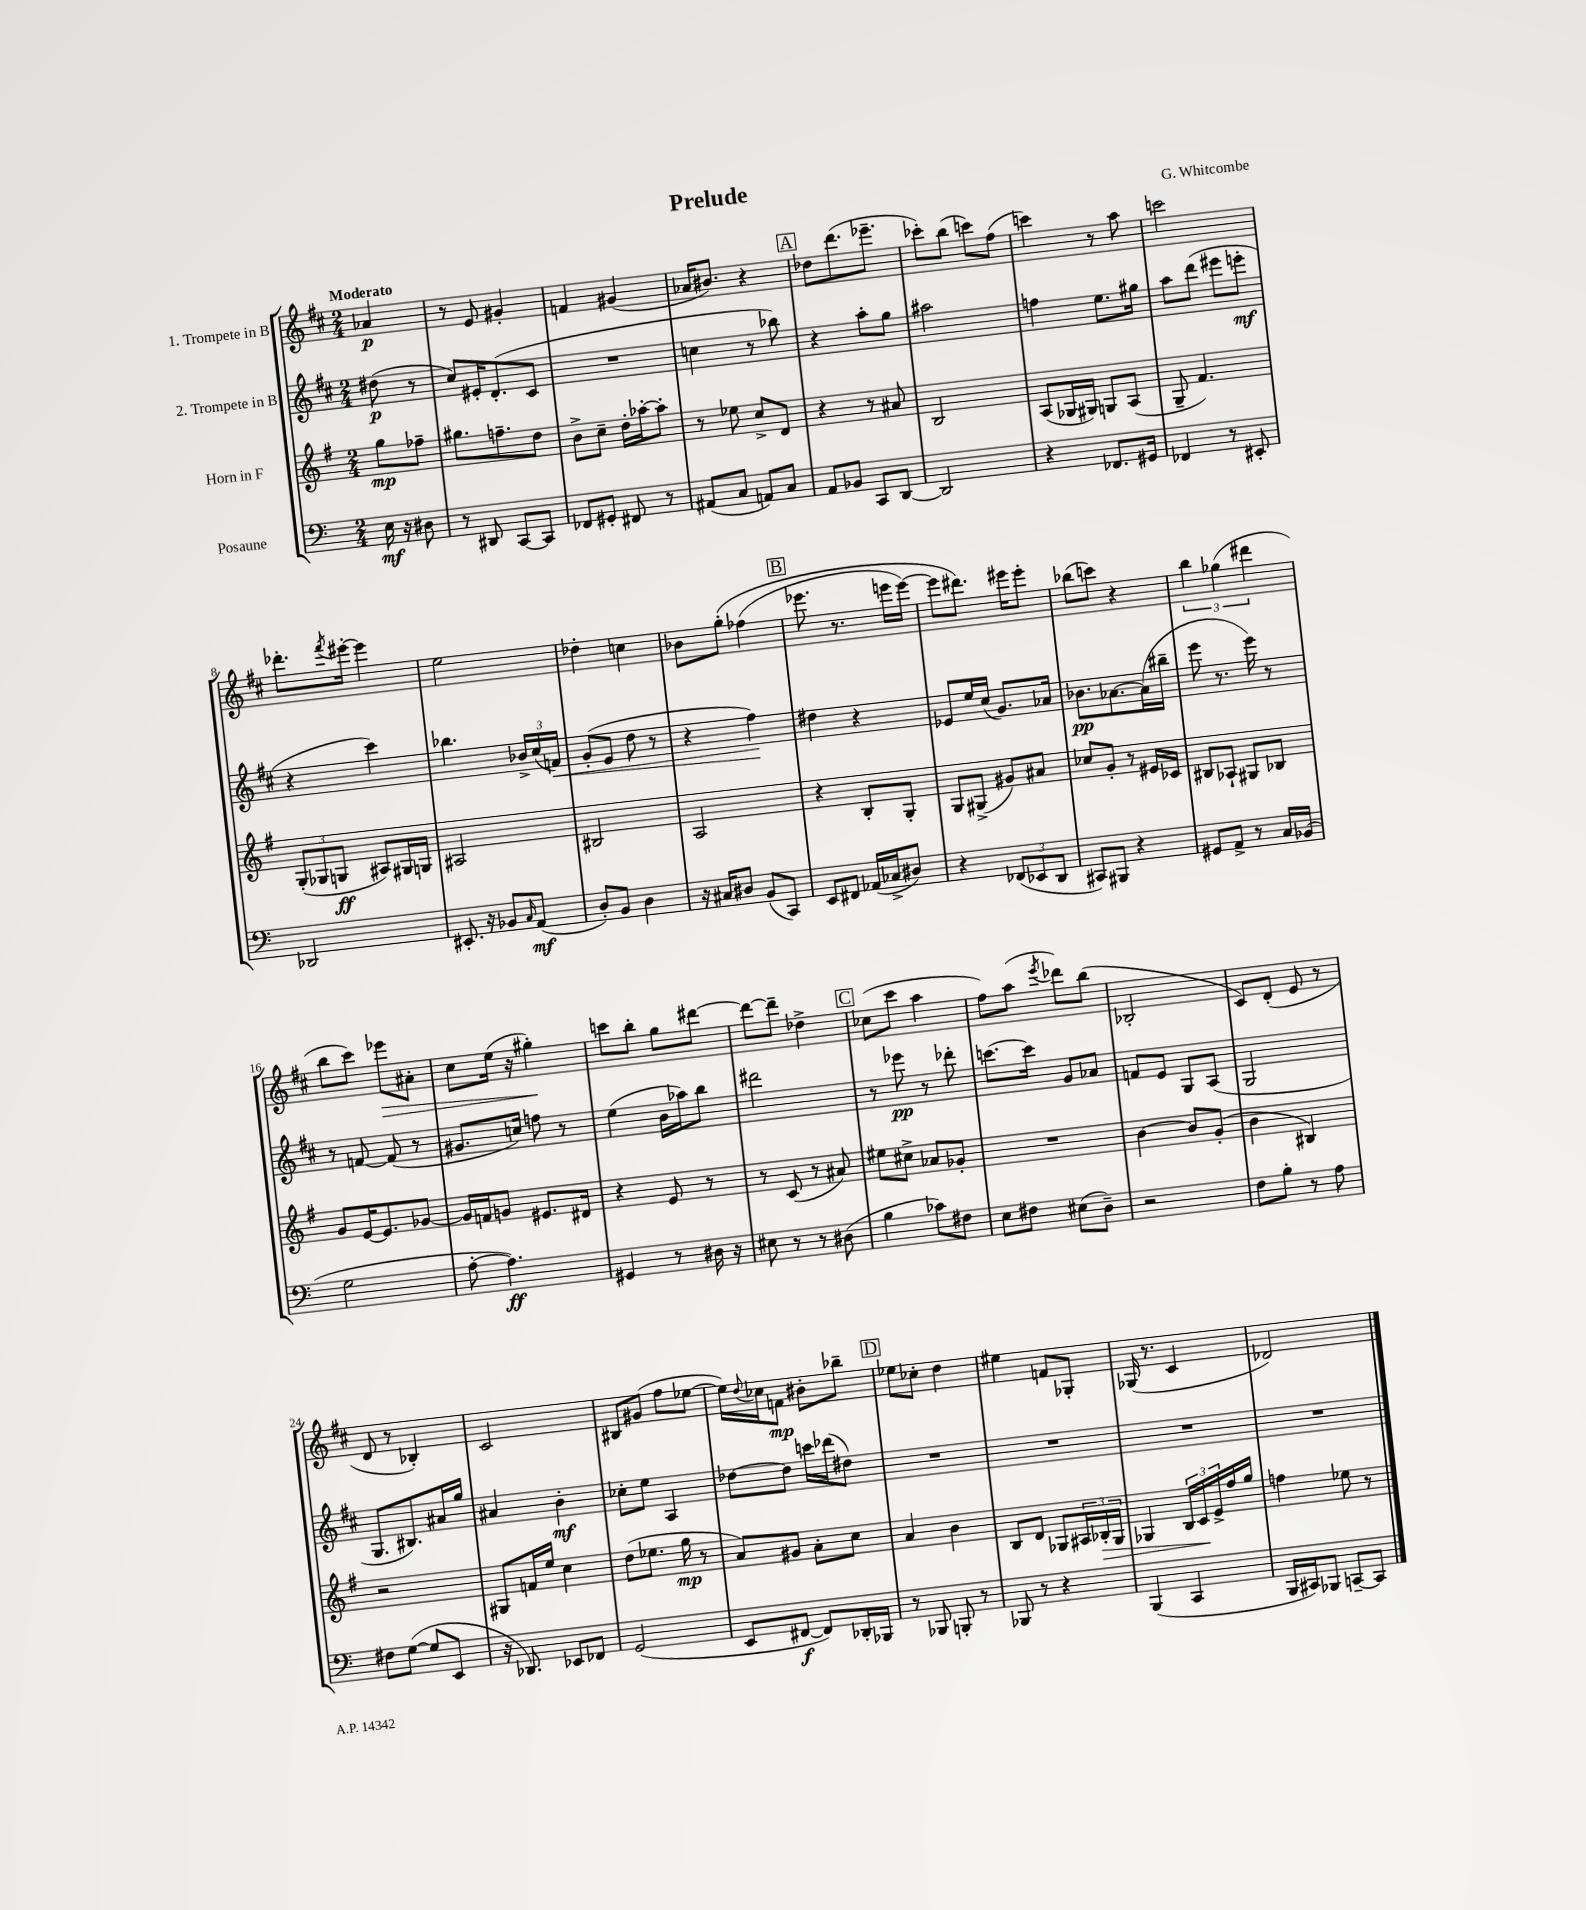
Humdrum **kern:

**kern	**dynam	**kern	**dynam	**kern	**dynam	**kern	**dynam
*part4	*part4	*part3	*part3	*part2	*part2	*part1	*part1
*staff4	*staff4	*staff3	*staff3	*staff2	*staff2	*staff1	*staff1
*I"Posaune	*	*I"Horn in F	*	*I"2. Trompete in B	*	*I"1. Trompete in B	*
*clefF4	*	*clefG2	*	*clefG2	*	*clefG2	*
*k[]	*	*k[f#]	*	*k[f#c#]	*	*k[f#c#]	*
*M2/4	*	*M2/4	*	*M2/4	*	*M2/4	*
=	=	=	=	=	=	=	=
!	!	!	!	!	!	!LO:TX:a:B:t=Moderato	!
16E\	mf	8gg\L	mp	(8dd#X\	p	4a-X/	p
16r	.	.	.	.	.	.	.
8D#X\	.	8ff-X~\J	.	8r	.	.	.
=1	=1	=1	=1	=1	=1	=1	=1
8r	.	8.gg#X\L	.	8cc#/L)	.	8r	.
8DD#X/	.	.	.	16e#X'/K	.	8e/	.
.	.	8.ffn~\	.	(8.d'/	.	.	.
[8CC/L	.	.	.	.	.	4g#X'/	.
8CC/J]	.	8dd\J	.	8c#/J	.	.	.
=2	=2	=2	=2	=2	=2	=2	=2
8FF-X/L	.	8b^\L	.	2r	.	4fn/	.
8GG#X'/J	.	8cc~\J	.	.	.	.	.
8FF#X/	.	16dd'\LL	.	.	.	(4g#X/	.
.	.	[16aa-X'\J	.	.	.	.	.
8r	.	8aa-'\J]	.	.	.	.	.
=3	=3	=3	=3	=3	=3	=3	=3
(8AA#X/L	.	8r	.	4ccn\	.	16a-X/KL	.
.	.	.	.	.	.	8.b#X/J)	.
8C/J	.	8ee-X\	.	.	.	.	.
8AAn/L)	.	8cc^/L	.	8r	.	4r	.
8C/J	.	8d/J	.	8bb-X\)	.	.	.
!!LO:REH:place=s1:t=A
=4	=4	=4	=4	=4	=4	=4	=4
8AA/L	.	4r	.	4r	.	8dd-X\L	.
8BB-X/J	.	.	.	.	.	(8.ddd\	.
8CC/L	.	8r	.	8aa'\L	.	.	.
.	.	.	.	.	.	8.eee-X~\J	.
[8DD/J	.	8a#X/	.	8gg\J	.	.	.
=5	=5	=5	=5	=5	=5	=5	=5
2DD/]	.	2B/	.	2aa#X\	.	8ccc-X'\L)	.
.	.	.	.	.	.	(8bb\J	.
.	.	.	.	.	.	8cccn\L)	.
.	.	.	.	.	.	(8ff#\J	.
=6	=6	=6	=6	=6	=6	=6	=6
4r	.	(8A/L	.	4ffn\	.	4cccn\)	.
.	.	16G-X/L	.	.	.	.	.
.	.	16G#X/JJ)	.	.	.	.	.
8.FF-X/L	.	8Gn/L	.	8.ee\L	.	8r	.
.	.	(8A/J	.	.	.	8aa\	.
16GG#X/Jk	.	.	.	16gg#X\Jk	.	.	.
=7	=7	=7	=7	=7	=7	=7	=7
4FF-X/	.	8G~/	.	8aa\L	.	2cccn\	.
.	.	4.f#/)	.	(8ddd\J	.	.	.
8r	.	.	.	8eee#X\L	.	.	.
8EE#X'/	.	.	.	8eeen'\J	mf	.	.
!!LO:LB:g=z
=8	=8	=8	=8	=8	=8	=8	=8
2DD-X/	.	(12G'/L	.	4r	.	8.ddd-X'\L	.
.	.	12G-X/	.	.	.	.	.
.	.	12Gn/J	ff	.	.	.	.
.	.	.	.	.	.	8qfff#/	.
.	.	.	.	.	.	[16eee#X'\Jk	.
.	.	8A#X/L)	.	4ccc#\)	.	4eee#\]	.
.	.	16G#X/L	.	.	.	.	.
.	.	16Gn/JJ	.	.	.	.	.
=9	=9	=9	=9	=9	=9	=9	=9
8.EE#X'/	.	2A#X/	.	4.bb-X\	.	2ee\	.
16r	.	.	.	.	.	.	.
8BB-X/L	.	.	.	.	.	.	.
16qqC/	.	.	.	.	.	.	.
(8AA/J	mf	.	.	24b-X^/LL	.	.	.
.	.	.	.	(24cc#/	.	.	.
!	!	!	!	!	!LO:HP:b	!	!
.	.	.	.	24fn/JJ)	<	.	.
=10	=10	=10	=10	=10	=10	=10	=10
8D'/L)	.	2B#X/	.	(8g'/L	.	4dd-X'\	.
8BB/J	.	.	.	8e/J	.	.	.
4D\	.	.	.	8dd\	.	4ccn\	.
.	.	.	.	8r	.	.	.
=11	=11	=11	=11	=11	=11	=11	=11
16r	.	2A/	.	4r	.	8b-X\L	.
16C#X/KL	.	.	.	.	.	.	.
8D#X/J	.	.	.	.	.	(8gg'\J	.
(8BB/L	.	.	.	4ff#\)	.	(4ff-X\	.
8CC/J)	.	.	.	.	.	.	.
.	.	.	.	.	[	.	.
!!LO:REH:place=s1:t=B
=12	=12	=12	=12	=12	=12	=12	=12
8EE/L	.	4r	.	4dd#X\	.	8.eee-X\	.
8FF#X/J	.	.	.	.	.	.	.
.	.	.	.	.	.	8.r	.
(16AA-X/LL	.	8B'/L	.	4r	.	.	.
16C-X^/J	.	.	.	.	.	.	.
8D#X/J)	.	8G'/J	.	.	.	16eeen\LL	.
.	.	.	.	.	.	[16eee\JJ)	.
=13	=13	=13	=13	=13	=13	=13	=13
4r	.	8G/L	.	8e-X/L	.	8eee\L]	.
.	.	(8G#X^/J	.	16ee/L	.	8.ddd#X\J)	.
.	.	.	.	(16cc#/JJ	.	.	.
(12FF-X/L	.	8g#X/L)	.	8.g/L)	.	.	.
.	.	.	.	.	.	16eee#X\KL	.
12EE-X/	.	.	.	.	.	.	.
.	.	8a#X/J	.	.	.	8eee#'\J	.
12DD/J	.	.	.	.	.	.	.
.	.	.	.	16a-X/Jk	.	.	.
=14	=14	=14	=14	=14	=14	=14	=14
8CC#X/L)	.	8cc-X/L	.	8.b-X\L	pp	(8bb-X\L	.
8BBB#X/J	.	8g'/J	.	.	.	8cccn\J)	.
.	.	.	.	[8.a-X\	.	.	.
4r	.	8r	.	.	.	4r	.
.	.	16e#X/LL	.	(16a-\L]	.	.	.
.	.	16c-X/JJ	.	16bb#X~\JJ	.	.	.
=15	=15	=15	=15	=15	=15	=15	=15
8GG#X/L	.	8B#X/L	.	8eee\	.	6bb\	.
8AA^/J	.	8A-X`/J	.	8.r	.	.	.
.	.	.	.	.	.	(6gg-X\	.
8r	.	8G#X/L	.	.	.	.	.
.	.	.	.	16eee\)	.	.	.
.	.	.	.	.	.	6ddd#X\	.
16C/LL	.	8B-X/J	.	8r	.	.	.
(16BB-X/JJ	.	.	.	.	.	.	.
!!LO:LB:g=z
=16	=16	=16	=16	=16	=16	=16	=16
2G\	.	8g/L	.	8r	.	8bb\L	.
.	.	[16e/K	.	[8fn/	.	8ccc#\J)	.
.	.	8.e/]	.	.	.	.	.
!	!	!	!	!	!	!	!LO:HP:b
.	.	.	.	(8f/]	.	8eee-X\L	>
.	.	[8g-X/J	.	8r	.	8a#X'\J	.
=17	=17	=17	=17	=17	=17	=17	=17
[8A'\	.	16g-/LL]	.	8.g#X/L	.	8cc#\L	.
.	.	16fn/J	.	.	.	.	.
4.A\])	ff	8gn/J	.	.	.	(16ee\Jk	.
.	.	.	.	16ccn/Jk)	.	16r	.
.	.	8.e#X/L	.	8ffn\	.	4gg#X'\)	.
.	.	.	.	8r	.	.	.
.	.	16d#X/Jk	.	.	.	.	.
.	.	.	.	.	.	.	]
=18	=18	=18	=18	=18	=18	=18	=18
4GG#X/	.	4r	.	(4ee\	.	8cccn\L	.
.	.	.	.	.	.	8bb'\J	.
8r	.	8e/	.	16b\LL	.	8gg\L	.
.	.	.	.	16aa-X\J)	.	.	.
16D#X\	.	8r	.	8bb\J	.	[8ddd#X\J	.
16r	.	.	.	.	.	.	.
=19	=19	=19	=19	=19	=19	=19	=19
8E#X\	.	8r	.	2ddd#X\	.	8ddd#\L_	.
8r	.	(8c/	.	.	.	8ddd#~\J]	.
8r	.	8r	.	.	.	4dd-X^\	.
(8D#X\	.	8a#X/)	.	.	.	.	.
!!LO:REH:place=s1:t=C
=20	=20	=20	=20	=20	=20	=20	=20
4B\	.	8ee#X\L	.	8r	.	(8cc-X\L	.
.	.	8cc#X^\J	.	8eee-X\	pp	8ccc#\J	.
8c-X\L)	.	8a-X/L	.	8r	.	4aa\	.
8F#X\J	.	8g-X'/J	.	8ddd-X'\	.	.	.
=21	=21	=21	=21	=21	=21	=21	=21
8E\L	.	2r	.	[8.cccn\L	.	8ff#\L)	.
8F#X\J	.	.	.	.	.	(8aa\J	.
.	.	.	.	16ccc\Jk]	.	.	.
.	.	.	.	.	.	8qeee/	.
(8E#X\L	.	.	.	8g/L	.	8ddd-X\L)	.
8D~\J)	.	.	.	8a-X/J	.	(8bb\J	.
=22	=22	=22	=22	=22	=22	=22	=22
2r	.	[4b\	.	8fn/L	.	2B-X'/	.
.	.	.	.	8e/J	.	.	.
.	.	8b/L]	.	8G/L	.	.	.
.	.	(8g'/J	.	(8A/J	.	.	.
=23	=23	=23	=23	=23	=23	=23	=23
8F\L	.	4b\	.	2G/	.	8c#/L)	.
8B'\J	.	.	.	.	.	(8d'/J	.
8r	.	4B#X/)	.	.	.	8e/	.
8A\	.	.	.	.	.	8r	.
!!LO:LB:g=z
=24	=24	=24	=24	=24	=24	=24	=24
8F#X\L	.	2r	.	8.G/L	.	8d/	.
([8G\J	.	.	.	.	.	8r	.
.	.	.	.	8.B#X/)	.	.	.
8G/L]	.	.	.	.	.	4B-X'/)	.
8EE/J	.	.	.	16a#X/L	.	.	.
.	.	.	.	16gg/JJ	.	.	.
=25	=25	=25	=25	=25	=25	=25	=25
16r	.	8G#X/L	.	4a#X/	.	2c#/	.
8.DD-X/)	.	.	.	.	.	.	.
.	.	16fn/L	.	.	.	.	.
.	.	16ee/JJ	.	.	.	.	.
8EE-X/L	.	4cc\	.	4b'\	mf	.	.
8FF-X/J	.	.	.	.	.	.	.
=26	=26	=26	=26	=26	=26	=26	=26
(2GG/	.	(8dd\L	.	8cc-X'\L	.	8B#X/L	.
.	.	8.ee-X\J	.	8ee\J	.	(8g#X/J	.
.	.	.	.	4A/	.	8ff#\L	.
.	.	16gg\	mp	.	.	.	.
.	.	8r	.	.	.	[8ee-X\J	.
=27	=27	=27	=27	=27	=27	=27	=27
8EE/L	.	8a/L)	.	[8dd-X\L	.	16ee-\LL])	.
.	.	.	.	.	.	8qqdd/	.
.	.	.	.	.	.	16cc-X\J	.
[8FF#X/J	f	8g#X/J	.	8dd-\J]	.	8fn\J	mp
8FF#/L])	.	8a'\L	.	16cccn\LL	.	8b#X'\L	.
.	.	.	.	(16ddd-X\J	.	.	.
16DD-X'/L	.	8cc\J	.	8dd#X\J)	.	8bb-X~\J	.
16BBB-X/JJ	.	.	.	.	.	.	.
!!LO:REH:place=s1:t=D
=28	=28	=28	=28	=28	=28	=28	=28
8r	.	4a/	.	2r	.	8ee-X\L	.
8BBB-X/	.	.	.	.	.	8cc-X'\J	.
8BBBn'/	.	4b\	.	.	.	4dd\	.
8r	.	.	.	.	.	.	.
=29	=29	=29	=29	=29	=29	=29	=29
8BBB-X/	.	8B/L	.	2r	.	4ee#X\	.
8r	.	8d/J	.	.	.	.	.
4r	.	8G-X/L	.	.	.	8fn/L	.
.	.	24A#X/L	.	.	.	8G-X'/J	.
!	!	!	!LO:HP:b	!	!	!	!
.	.	24B-X'/	>	.	.	.	.
.	.	24G-/JJ	.	.	.	.	.
=30	=30	=30	=30	=30	=30	=30	=30
(4BBB/	.	4G-X/	.	2r	.	(16G-X/	.
.	.	.	.	.	.	8.r	.
4CC/	.	24B/LL	.	.	.	4c#/	.
.	.	24c/	.	.	.	.	.
.	.	24e^/	]	.	.	.	.
.	.	16ff#/	.	.	.	.	.
.	.	16gg/JJ	.	.	.	.	.
=31	=31	=31	=31	=31	=31	=31	=31
16BBB/LL	.	4ffn\	.	2r	.	2d-X/)	.
16CC#X/J)	.	.	.	.	.	.	.
8BBB-X/J	.	.	.	.	.	.	.
[8CCn~/L	.	8ee-X\	.	.	.	.	.
8CC/J]	.	8r	.	.	.	.	.
==	==	==	==	==	==	==	==
*-	*-	*-	*-	*-	*-	*-	*-
